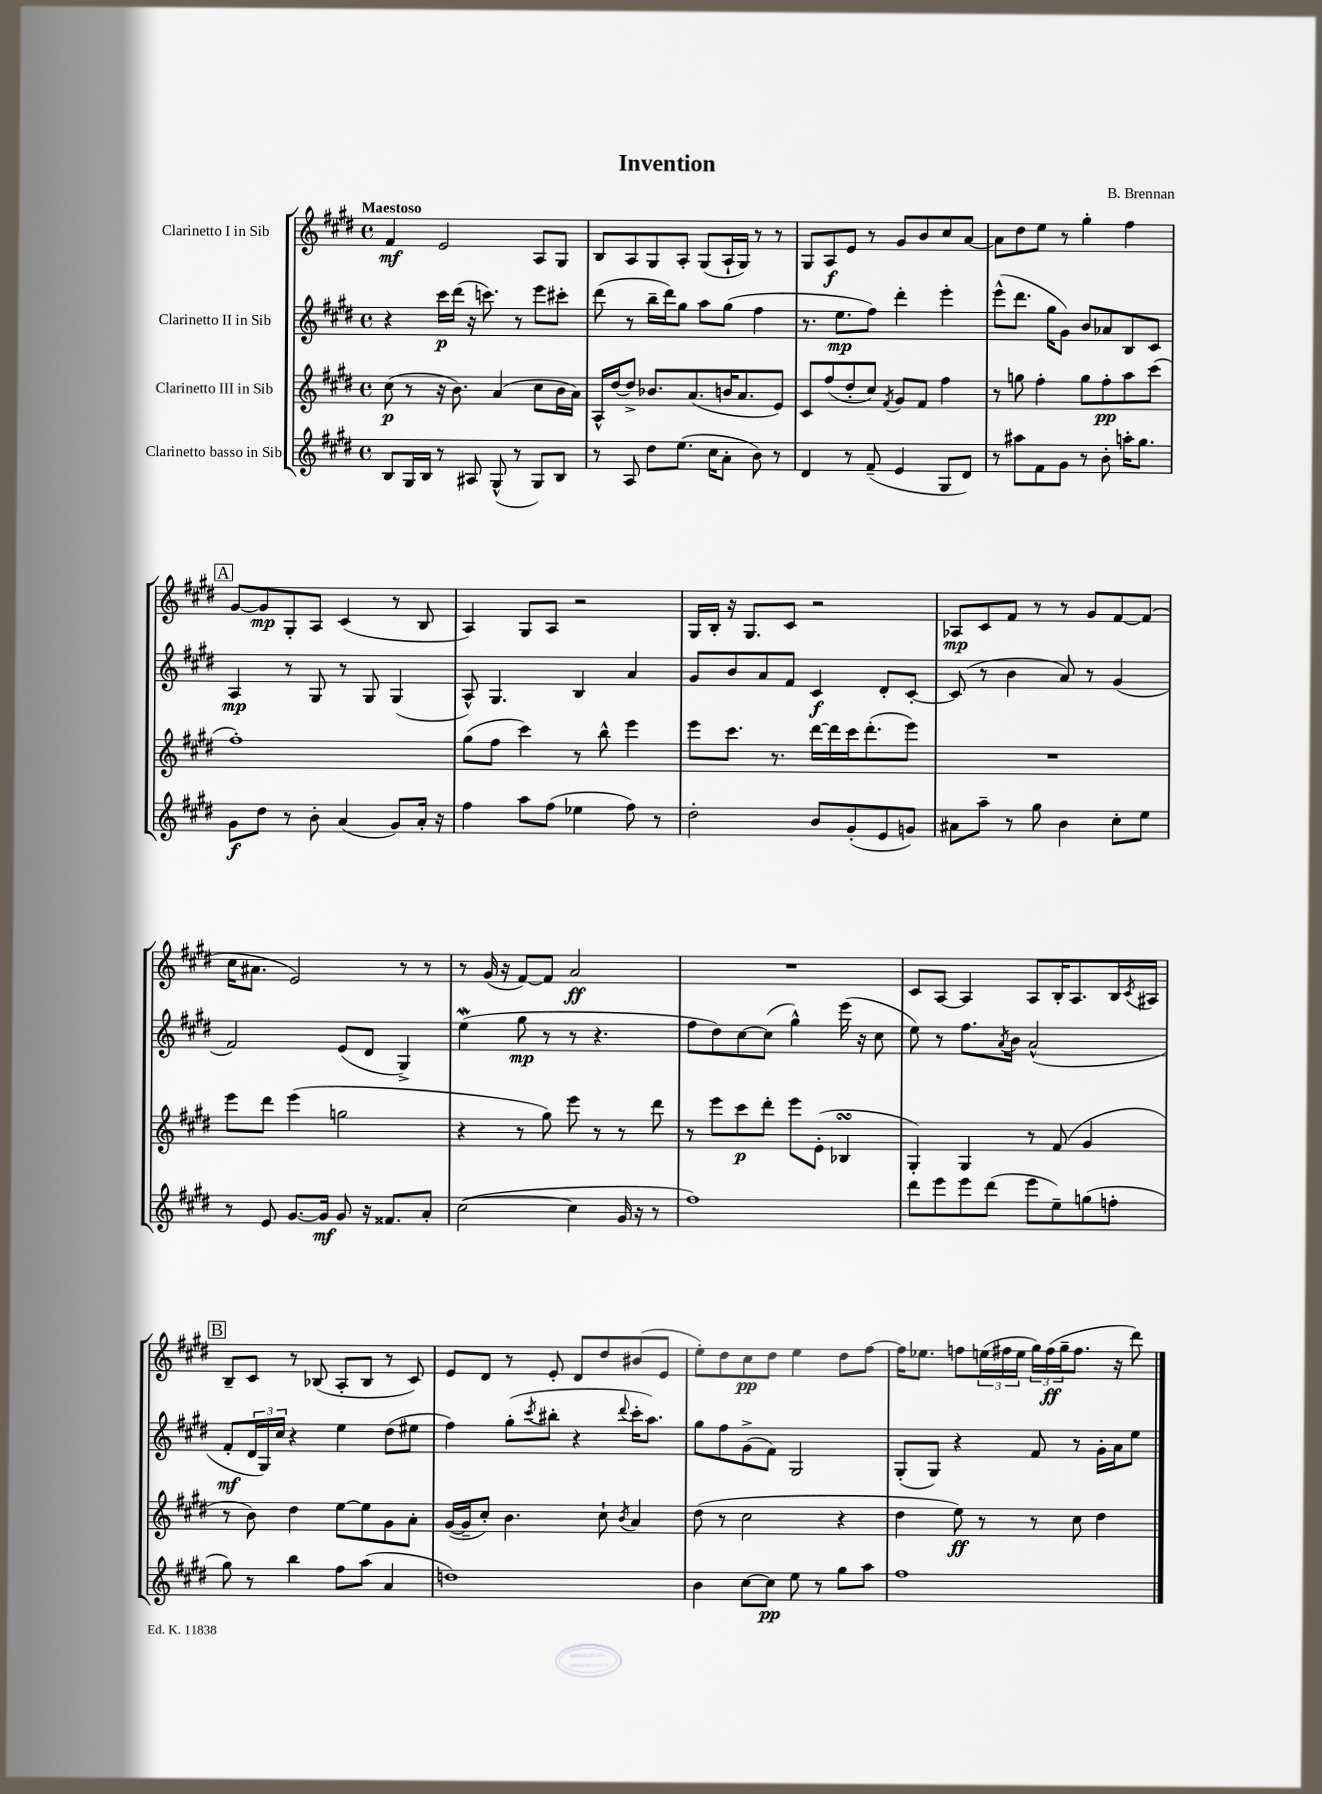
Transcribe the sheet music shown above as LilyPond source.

\header { title = "Invention" composer = "B. Brennan" }
<<
\new StaffGroup <<
\new Staff = "s0" \with { instrumentName = "Clarinetto I in Sib" } {
    \clef treble \key e \major \defaultTimeSignature \time 4/4 \tempo "Maestoso"
    fis'4\mf e'2 a8 gis8 |
    b8 a8 gis8 a8-. gis8( a16-! gis16) r8 r8 |
    gis8 a8\f e'8 r8 gis'8 b'8 cis''8 a'8~ |
    a'8 dis''8 e''8 r8 gis''4-. fis''4 |
    \mark \markup { \box "A" } gis'8~ gis'8\mp gis8-. a8 cis'4( r8 b8 |
    a4) gis8 a8 r2 |
    gis16 b16-. r16 gis8. cis'8 r2 |
    aes8\mp cis'8 fis'8 r8 r8 gis'8 fis'8~ fis'8( |
    cis''16 ais'8. e'2) r8 r8 |
    r8 gis'16( r16 fis'8~) fis'8 a'2\ff |
    R1 |
    cis'8 a8~ a4 a8 b16-. a8. b16 \acciaccatura { cis'8 } ais16 |
    \mark \markup { \box "B" } b8-- cis'8 r8 bes8( a8-. bes8 r8 cis'8) |
    e'8 dis'8 r8 e'8-. dis'8 dis''8 bis'8( e'8 |
    e''8-.) dis''8 cis''8\pp dis''8 e''4 dis''8 fis''8~ |
    fis''16 ees''8. f''8 \tuplet 3/2 { e''16( fis''16 e''16 } \tuplet 3/2 { gis''16) fis''16\ff( gis''16-- } fis''8. r16 dis'''8) \bar "|." |
}
\new Staff = "s1" \with { instrumentName = "Clarinetto II in Sib" } {
    \clef treble \key e \major \defaultTimeSignature \time 4/4
    r4 cis'''16\p dis'''16( r16 c'''8.) r8 e'''8 cis'''8-. |
    dis'''8( r8 b''16-- dis'''16) gis''8 a''8 gis''8( fis''4 |
    r8. e''8.\mp fis''8) dis'''4-. e'''4-. |
    e'''8-^( dis'''8. gis''16 gis'8) b'8 aes'8 b8 cis'8 |
    \mark \markup { \box "A" } a4\mp r8 gis8 r8 gis8 gis4( |
    a8-^) gis4. b4 a'4 |
    gis'8 b'8 a'8 fis'8 cis'4\f dis'8-. cis'8~-. |
    cis'8( r8 b'4 a'8) r8 gis'4( |
    fis'2) e'8( dis'8 gis4->) |
    e''4\mordent( gis''8\mp r8 r8 r4. |
    fis''8 dis''8) cis''8~ cis''8( gis''4-^) e'''16( r16 cis''8 |
    e''8) r8 fis''8. \acciaccatura { a'8 } b'16 a'2-^( |
    \mark \markup { \box "B" } fis'8-.\mf \tuplet 3/2 { dis'16 gis16) cis''16 } r4 e''4 dis''8( eis''8 |
    fis''4) gis''8-.( \acciaccatura { cis'''8 } bis''8-. r4 \appoggiatura { dis'''8 } cis'''16-. a''8.) |
    gis''8 fis''8 gis'8->( fis'8) gis2 |
    gis8-.( gis8) r4 fis'8 r8 gis'16-. a'16 e''8 \bar "|." |
}
\new Staff = "s2" \with { instrumentName = "Clarinetto III in Sib" } {
    \clef treble \key e \major \defaultTimeSignature \time 4/4
    cis''8\p( r8 r16 b'8.) a'4( cis''8 b'16 a'16) |
    a16-^ dis''16~ dis''8-> bes'8. a'8.( b'16 a'8. e'8) |
    cis'8 fis''8( dis''8-. cis''8) \acciaccatura { fis'8 } gis'8 fis'8 fis''4 |
    r8 g''8 fis''4-. g''8 fis''8-.\pp a''8 cis'''8( |
    \mark \markup { \box "A" } fis''1-.) |
    gis''8( fis''8 cis'''4) r8 b''8-^ e'''4 |
    e'''8 cis'''8. r8. dis'''16~ dis'''16 cis'''16 dis'''8.-.( e'''8) |
    R1 |
    e'''8 dis'''8 e'''4( g''2 |
    r4 r8 gis''8) e'''8 r8 r8 dis'''8 |
    r8 e'''8 cis'''8\p dis'''8-. e'''8 e'8-.( bes4\turn |
    gis4-.) gis4 r8 fis'8( gis'4 |
    \mark \markup { \box "B" } r8 b'8) dis''4 e''8~ e''8 gis'8 a'8-. |
    gis'16~( gis'16-- cis''8-.) b'4. cis''8-! \acciaccatura { b'8 } a'4 |
    dis''8( r8 cis''2 r4 |
    dis''4 e''8\ff) r8 r8 cis''8 dis''4 \bar "|." |
}
\new Staff = "s3" \with { instrumentName = "Clarinetto basso in Sib" } {
    \clef treble \key e \major \defaultTimeSignature \time 4/4
    b8 gis16 b16 r8 ais8 gis8-^( r8 gis8) b8 |
    r8 a8 dis''8 e''8.( cis''16 a'8-. b'8) r8 |
    dis'4 r8 fis'8--( e'4 gis8 dis'8) |
    r8 ais''8 fis'8 gis'8 r8 b'8-. a''16-. gis''8. |
    \mark \markup { \box "A" } gis'8\f dis''8 r8 b'8-. a'4( gis'8) a'16-. r16 |
    fis''4 a''8 fis''8( ees''4 fis''8) r8 |
    dis''2-. b'8 gis'8-.( e'8 g'8) |
    ais'8 a''8-- r8 gis''8 b'4 cis''8-. e''8 |
    r8 e'8 gis'8.~ gis'16\mf gis'8 r16 fisis'8. a'8-. |
    cis''2~( cis''4 gis'16 r16 r8 |
    fis''1) |
    dis'''8 e'''8 e'''8 dis'''8( e'''8 e''8--) g''8( f''8-. |
    \mark \markup { \box "B" } gis''8) r8 b''4 fis''8 a''8( a'4 |
    d''1) |
    b'4 cis''8~ cis''8\pp e''8 r8 gis''8 a''8 |
    fis''1 \bar "|." |
}
>>
>>
\layout { \context { \Score \remove "Bar_number_engraver" } }
